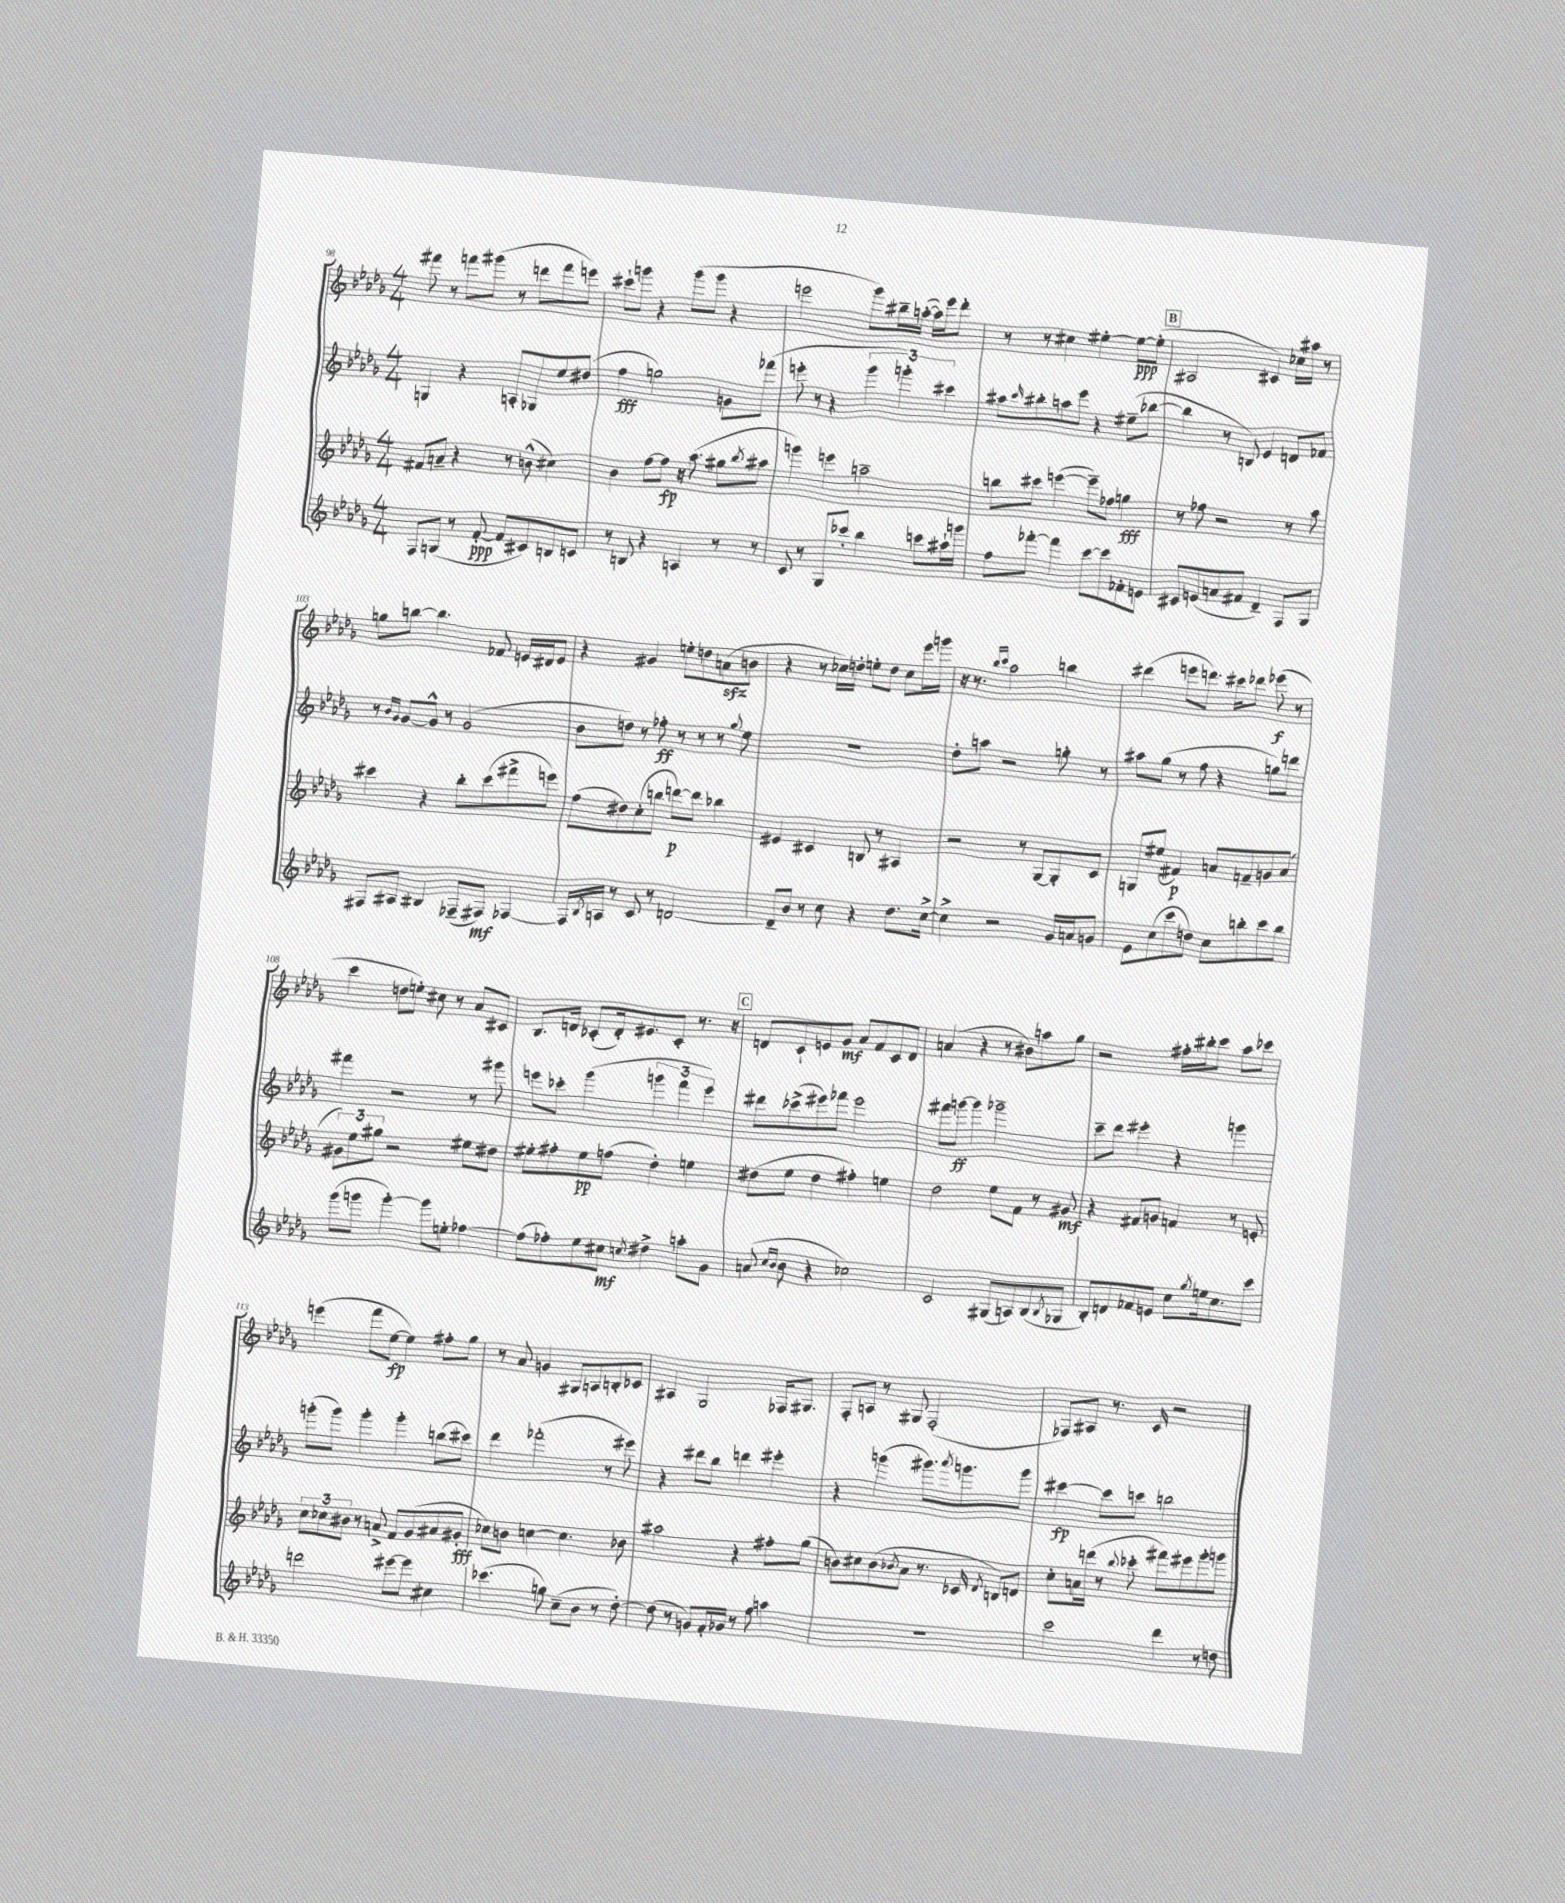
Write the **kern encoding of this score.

**kern	**kern	**kern	**kern
*staff4	*staff3	*staff2	*staff1
*clefG2	*clefG2	*clefG2	*clefG2
*k[b-e-a-d-g-]	*k[b-e-a-d-g-]	*k[b-e-a-d-g-]	*k[b-e-a-d-g-]
*M4/4	*M4/4	*M4/4	*M4/4
8F/L	8f#/L	4G/	8fff#\
(8G/J	8a~/J	.	8r
8r	4r	4r	8fff\L
[8f'/	.	.	(8ggg#\J
8f/]L	8r	8A'/L	8r
8c#/)	(8b^^\	8G-/	8ddd\L
8B/	4cc#\)	8ee-/	8fff\
8c/J	.	(8dd#/J	8eee\J)
=	=	=	=
8r	4b-\	4ff\	8ccc#`\L
8B/	.	.	8ggg\J
4r	[8ff\L	2gg\)	4r
.	8ff\]J	.	.
4A/	16r	.	(8ggg\L
.	(8.aa-\	.	.
.	.	.	8ggg\J
8r	8gg#\L	8g\L	4r
.	8qbb-/	.	.
8r	8aa#\J	(8fff-\J	.
=	=	=	=
8c/	4ggg\)	8eee'\	2eee\
8r	.	8r	.
8G-/L	4eee\	4r	.
8ccc-'/J	.	.	.
4bb-\	2aa~\	6ggg-\	8ggg-\L)
.	.	.	16bb#~\L
.	.	6ggg'\)	.
.	.	.	([16aa'\JJ
8ccc\L	.	.	16aa\]LL)
.	.	.	16eee\J
.	.	6ccc#\	.
16aa#`\L	.	.	8ddd-'\J
16ggg\JJ	.	.	.
=	=	=	=
8ff\L	8bb\L	8aa#\L	8r
.	.	16qqccc/	.
[8fff-'\J	8ccc#\J	8bb#'\	8r
4fff-\]	([4eee\	8aa\	4cc#\
.	.	8eee-\J	.
[8ccc\L	8eee~\]L)	4r	[4ee#'\
8ccc\]	8ff-\J	.	.
8f-'\	4gg\	(8ee#~\L	8ee#\_L
8e\J	.	[8bb-\J	(8ee#'\]J
=	=	=	=
8c#/L	8r	4bb-\]	2A#/
(8e/	8ff-\	.	.
8a/	2r	8r	.
8f#/J	.	8B/)	.
4d-~/)	.	4e-/	4c#/)
8F/L	8r	8d/L	16cc-\LL
.	.	.	16aa#\JJ
8G-/J	8aa-\	8f-/J	8r
=	=	=	=
8F#/L	4ccc#\	8r	8gg\L
.	.	16qqb-/LL	.
.	.	16qqg-/JJ	.
8A#/J	.	[8g-/L	[8bb\J
4B#/	4r	8g-^^/]J	4.bb\]
.	.	8r	.
(8F-~/L	8bb-'\L	(2g-/	.
8F#/J)	(8ccc#\	.	8f-/
[4F-/	8fff#^\	.	16e/LL
.	.	.	16d#/J
.	8eee\J)	.	8e/J
=	=	=	=
16F-/]LL	(8ff\L	8b-\L	4r
8qB-/	.	.	.
16A/JJ	.	.	.
8r	8dd#\)	8dd\J)	.
8c/	(8cc'\	8r	4g#/
8r	8bb\J	8ff-'\	.
[2d/	[8ddd\L)	8r	8ee'\L
.	8ddd\]J	8r	8dd\
.	4bb-\	8r	(8a\
.	.	8qqgg-/	.
.	.	8ee-\	8b\J
=	=	=	=
8d~/]L	4e#/	1r	4r
8b-/J	.	.	.
8r	4c#/	.	8r
8cc\	.	.	16cc-\LL)
.	.	.	16dd'\JJ
4r	8B/	.	8ee'\L
.	8r	.	8dd\J
8.dd-\L	4A#/	.	8cc-\L
.	.	.	16eee-\L
[16cc^\Jk	.	.	16ggg\JJ
=	=	=	=
4cc^\]	2r	8dd-'\L	16r
.	.	.	8.r
.	.	8aa\J	.
.	.	.	16qqbb-/LL
.	.	.	16qqccc/JJ
2r	.	2r	2aa-\
.	8r	.	.
.	[8G-/L	.	.
16g-/LL	8G-'/]	8gg'\	4bb\
16a/J	.	.	.
8g/J	8c/J	8r	.
=	=	=	=
8e-\L	8G/L	8aa#\L	(4ddd#\
(8cc\	(8ee#/J	(8gg-\J	.
8ccc\	4f#/)	8r	8eee\L
8dd\J)	.	8ff\	8.ddd\J)
8cc\L	8a/L	4r	.
.	.	.	16ccc#\LK
8bb'\	8f~/	.	8ddd-\J
8ccc\	8g/	8gg\L)	(8eee-\
8bb\J	(8a/J	8ddd\J	8r
=	=	=	=
(8ggg-\L	12g#\L)	4fff#\	4ccc\
.	12ee-\	.	.
8ggg\J	.	.	.
.	12gg#\J	.	.
[4ggg'\)	2r	2r	8dd\L
.	.	.	8ee'\J)
8ggg\]L	.	.	8cc#\
8ee'\J	.	.	8r
[4ff-\	8ee#\L	8r	8a-/L
.	8dd#\J	8ggg#\	8c#/J
=	=	=	=
(8ff-\]L	8ee#'\L	8eee\L	8.B-/L
8ff-'\)	8ff#'\	8ccc-'\J	.
.	.	.	16d/Jk
8ee-\	8ee#\	(4ggg-\	(8c-'/L
8cc#\J	(8ff\J	.	16d'/k)
.	.	.	8.e#/
8qcc/	.	.	.
4dd#^\	4dd-'\)	6ggg\	.
.	.	.	8c-'/J
.	.	6fff\	.
8aa'\L	4ee\	.	8.r
.	.	6eee\)	.
8g-\J	.	.	.
.	.	.	16r
=	=	=	=
(8a/	(8dd#\L	8ddd#\L	8d/L
16qqcc/LL	.	.	.
16qqb-/JJ	.	.	.
8b-\	8ee-\J	(8ccc-^\	8c`/
4r	4dd#\	8eee#\)	8e/
.	.	8fff-\J	8g-/J
2cc-\)	4ff#'\)	2eee#\	8a-/L
.	.	.	8f/
.	4ee\	.	8c/
.	.	.	8d/J
=	=	=	=
2c/	2dd-\	8fff#\L	(4a/
.	.	[8ggg\J	.
.	.	4ggg\]	4r
(8G#/L	8ee-\L	2ggg-~\	8r
8A/)	8f\J	.	8b#\L)
(8B-/	8r	.	8aa\
8qB-/	.	.	.
8G-/J	8g#/	.	8gg-\J
=	=	=	=
8B-'/L)	4r	8ccc~\L	2r
8d/	.	8ddd-\J	.
8f-/	8f#/L	4eee#'\	.
8e/J	8g/J	.	.
8cc\L	4f/	4r	16ff#'\LL
.	.	.	16bb#'\J
8qgg-/	.	.	.
16ee\k	.	.	8ccc\J
8.cc\	.	.	.
.	8r	4ggg\	8aa-\L
8ccc\J	8e'/	.	8ccc-\J
=	=	=	=
2ddd\	12cc\L	(8ggg'\L	(4eee\
.	12cc-\	.	.
.	.	8ggg\J)	.
.	12b#\J	.	.
.	8r	4ggg'\	8fff\L
.	8a^/	.	[8ee-\J
[8eee#\L	8f/L	4ggg'\	4ee-\])
8eee#\]J	(8g-/	.	.
4cc#\	8a#/	(8bb\L	8ff#'\L
.	8g#'/J	8ccc#\J)	8gg-\J
=	=	=	=
(4.ccc-\	8cc-\L)	4ddd-\	8r
.	8b\J	.	8a-/
.	[4cc\	(2fff-'\	4g/
8gg\)	.	.	.
(8cc~\L	4.cc\]	.	8G#/L
8b-\J	.	.	8A/
8r	.	8r	8B'/
[8dd-'\)	8b-\	8eee#\)	8c-/J
=	=	=	=
(8dd-\]	2aa#\	4r	4A#/
8r	.	.	.
8g/L)	.	8ddd#\L	2G-/
16f'/L	.	8bb-\J	.
16g-/JJ	.	.	.
8r	4r	4ddd\	.
8ff\	.	.	.
4aa\	8ff#'\L	4eee#'\	16F-/LK
.	.	.	8.G#/J
.	(8gg-\J	.	.
=	=	=	=
1r	8b\L)	4r	8F'/L
.	8cc#\	.	8A/J
.	(8b\	(4ggg\	8r
.	8qb-/	.	.
.	8a-\J	.	8G#/
.	8.r	8.ggg#\L)	(2F'/
.	.	8qaaa-/	.
.	16c-/	8.ggg\	.
.	8qd-/	.	.
.	8B/L)	.	.
.	8d/J	8ggg\J	.
=	=	=	=
2ccc\	8cc'\L	[4ccc#\	8F-/L)
.	16a\L	.	8A#/J
.	(16ddd\JJ	.	.
.	8r	8ccc#\]L	8.r
.	8qqbb-/	.	.
.	8ccc-'\	8ccc\J	.
.	.	.	16c/
4ddd-\	8fff#\L)	2bb\	2r
.	8eee#\	.	.
8r	8ggg-'\	.	.
8dd\	8ggg\J	.	.
==	==	==	==
*-	*-	*-	*-
